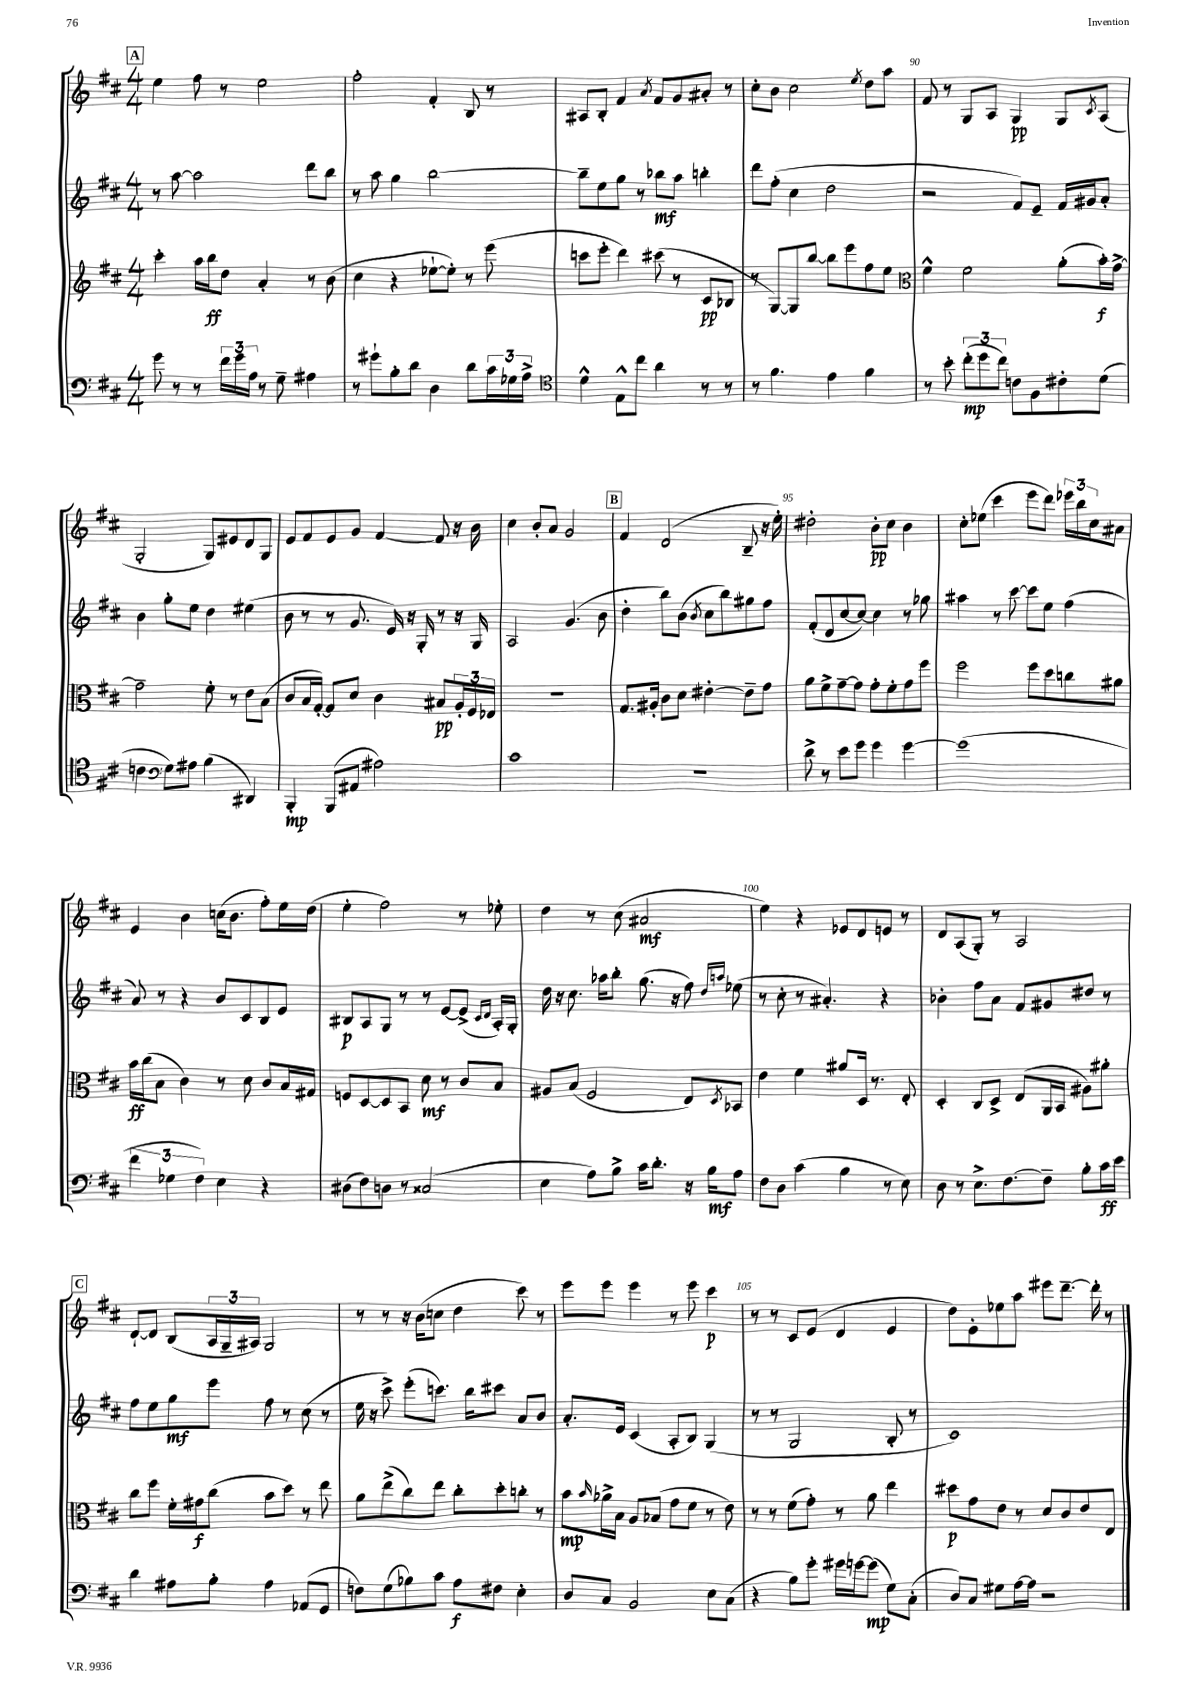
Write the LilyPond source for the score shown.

<<
\new StaffGroup <<
\new Staff = "s0" {
    \clef treble \key d \major \numericTimeSignature \time 4/4
    \mark \markup { \box "A" } e''4 fis''8 r8 e''2 |
    fis''2-. fis'4-. b8 r8 |
    ais8 b8-. fis'4 \acciaccatura { a'8 } fis'8 g'8 ais'8-. r8 |
    cis''8-. b'8 cis''2 \acciaccatura { e''8 } d''8 a''8 |
    fis'8 r8 g8 a8 g4\pp g8 \acciaccatura { cis'8 } a8( |
    g2-. g8) eis'8 d'8 g8 |
    e'8 fis'8 e'8 g'8 fis'4~ fis'8 r16 b'16 |
    cis''4 b'8-. a'8 g'2 |
    \mark \markup { \box "B" } fis'4 d'2( b8-- r16 e''16-.) |
    dis''2-. b'8-.\pp cis''8 b'4 |
    cis''8-. ees''8( cis'''4 e'''8 d'''8) \tuplet 3/2 { ees'''16 b''16 cis''16 } ais'8 |
    e'4 b'4 c''16( b'8. fis''8-.) e''16 d''16( |
    e''4-. fis''2) r8 ees''8-. |
    d''4 r8 cis''8( ais'2\mf |
    e''4) r4 ees'8 d'8 e'8 r8 |
    d'8 a8( g8-.) r8 a2 |
    \mark \markup { \box "C" } d'8~-! d'8 b8( \tuplet 3/2 { a16 g16-- ais16) } g2 |
    r8 r8 r16 b'16( c''8 d''4 cis'''8) r8 |
    e'''8 e'''8 e'''4 r8 e'''8 cis'''4\p |
    r8 r8 cis'8 e'8( d'4 e'4 |
    d''8) e'8-. ees''8 a''8 eis'''8 d'''8.~-- d'''16-. r8 \bar "|." |
}
\new Staff = "s1" {
    \clef treble \key d \major \numericTimeSignature \time 4/4
    \mark \markup { \box "A" } r8 a''8~ a''2 d'''8 b''8 |
    r8 a''8 g''4 b''2~ |
    b''8-- e''8 g''8 r8 bes''8\mf a''8 b''4-. |
    d'''8 fis''8-.( cis''4 d''2 |
    r2 fis'8) e'8-- fis'16 gis'16 a'8-. |
    b'4 g''8-. e''8 d''4 eis''4( |
    b'8 r8 r8 g'8. e'16) r16 g16-. r8 r16 g16 |
    a2 g'4.( b'8 |
    \mark \markup { \box "B" } d''4-. b''8) b'8( \acciaccatura { b'8 } cis''8 b''8) gis''8 fis''8 |
    fis'8-.( d'8 cis''8~ cis''8~) cis''4 r8 ges''8 |
    ais''4 r8 cis'''8~ cis'''8 e''8 fis''4( |
    a'8) r8 r4 b'8 cis'8 b8 e'8 |
    bis8\p a8 g8 r8 r8 e'8~ e'8->( \grace { cis'16 d'16 } a16-.) g16-. |
    d''16 r16 cis''8. aes''16 b''8-. g''8.( r16 fis''8) \grace { d''16 a''16 } ees''8( |
    r8 cis''8-. r8 ais'4.-.) r4 |
    bes'4-. fis''8 a'8 fis'8 gis'8 dis''8 r8 |
    \mark \markup { \box "C" } fis''8 e''8 g''8\mf e'''8 fis''8 r8 cis''8( r8 |
    e''16 r16 cis'''8->) e'''8-.( c'''8.) b''16 cis'''8 a'8 b'8 |
    a'8.-. e'16 cis'4( a8-. b8) g4( |
    r8 r8 g2 b8-. r8 |
    cis'1) \bar "|." |
}
\new Staff = "s2" {
    \clef treble \key d \major \numericTimeSignature \time 4/4
    \mark \markup { \box "A" } cis'''4-. a''16 b''16\ff d''8 a'4-. r8 b'8( |
    cis''4 r4 ees''8~-! ees''8-.) r8 e'''8( |
    c'''8 e'''8-. d'''4) cis'''8( r8 cis'8\pp bes8 |
    r8 g8~) g8 b''8~ b''8 e'''8 fis''8 e''8 |
    \clef alto fis'4-^ fis'2 a'8-.( b'16-.\f) g'16~-> |
    g'2-- fis'8-. r8 e'8 b8( |
    cis'8 b16 g16~-.) g8 d'8 cis'4 bis8\pp \tuplet 3/2 { a16-. fis16 ees16 } |
    R1 |
    \mark \markup { \box "B" } g8. ais16-. cis'8 d'8 eis'4~-. eis'8-- g'8 |
    a'8 fis'8-> g'8~-- g'8 g'8-. fis'8-. g'8 fis''8 |
    fis''2 fis''8 d''8 c''8 ais'8 |
    b'16\ff cis''16( b8 cis'4) r8 d'8 cis'8 b16 gis16 |
    f8 d8~ d8 b,8 d'8\mf r8 cis'8 b8 |
    ais8 b8( fis2 e8) \acciaccatura { d8 } bes,8 |
    e'4 fis'4 ais'8 d16 r8. e8-. |
    d4-. cis8 d8-> e8( a,16 b,16 ais8) ais'8-. |
    \mark \markup { \box "C" } cis''8 fis''8 fis'16-. gis'16\f cis''8( b'8 d''8) r8 e''8 |
    a'8 e''8->( cis''8) e''8 cis''8-. d''8-. c''8-. r8 |
    b'8\mp \grace { b'16 } aes'16-> b16 a8 bes8( g'8 fis'8 r8 e'8) |
    r8 r8 fis'8( g'8-.) r8 a'8 e''4 |
    dis''8\p g'8 e'8 r8 d'8 cis'8 e'8 e8 \bar "|." |
}
\new Staff = "s3" {
    \clef bass \key d \major \numericTimeSignature \time 4/4
    \mark \markup { \box "A" } g'8 r8 r8 \tuplet 3/2 { fis'16 g'16 a16 } r8 g8-- ais4 |
    r8 gis'8-! b8-. d'8 d4 d'8 \tuplet 3/2 { cis'16 ges16 a16-> } |
    \clef tenor d'4-^ e8-^ cis''8 a'4 r8 r8 |
    r8 fis'4. e'4 fis'4 |
    r8 b'8-. \tuplet 3/2 { cis''8-.\mp( d''8 cis''8) } c'8 fis8 cis'8-. d'8( |
    c'4 \clef bass g8) ais8 b4( dis,4) |
    b,,4-.\mp b,,8( ais,8 ais2) |
    cis'1 |
    \mark \markup { \box "B" } R1 |
    d'8-> r8 e'8 g'8 g'4 g'4~ |
    g'1( |
    \tuplet 3/2 { fis'4 ges4 fis4) } e4 r4 |
    dis8( fis8) d8 r8 cisis2( |
    e4 a8) b8-> cis'16 d'8.-. r16 b16\mf a8 |
    fis8 d8 cis'4( b4 r8 e8) |
    d8 r8 e8.-> fis8.~ fis8-- b8-. cis'16\ff e'16 |
    \mark \markup { \box "C" } d'4 ais8 b8-. ais4 aes,8( g,8 |
    f8) g8( bes8) cis'8 a8\f fis8 e4-. |
    d8 cis8 b,2 e8 cis8( |
    r4 b8) g'8-. gis'16 g'16~ g'8\mp( g8) cis8-.( |
    d8) cis8 gis8 a16~ a16 r2 \bar "|." |
}
>>
>>
\layout { \context { \Score currentBarNumber = #86 \override BarNumber.break-visibility = ##(#f #t #t) barNumberVisibility = #(every-nth-bar-number-visible 5) } }
